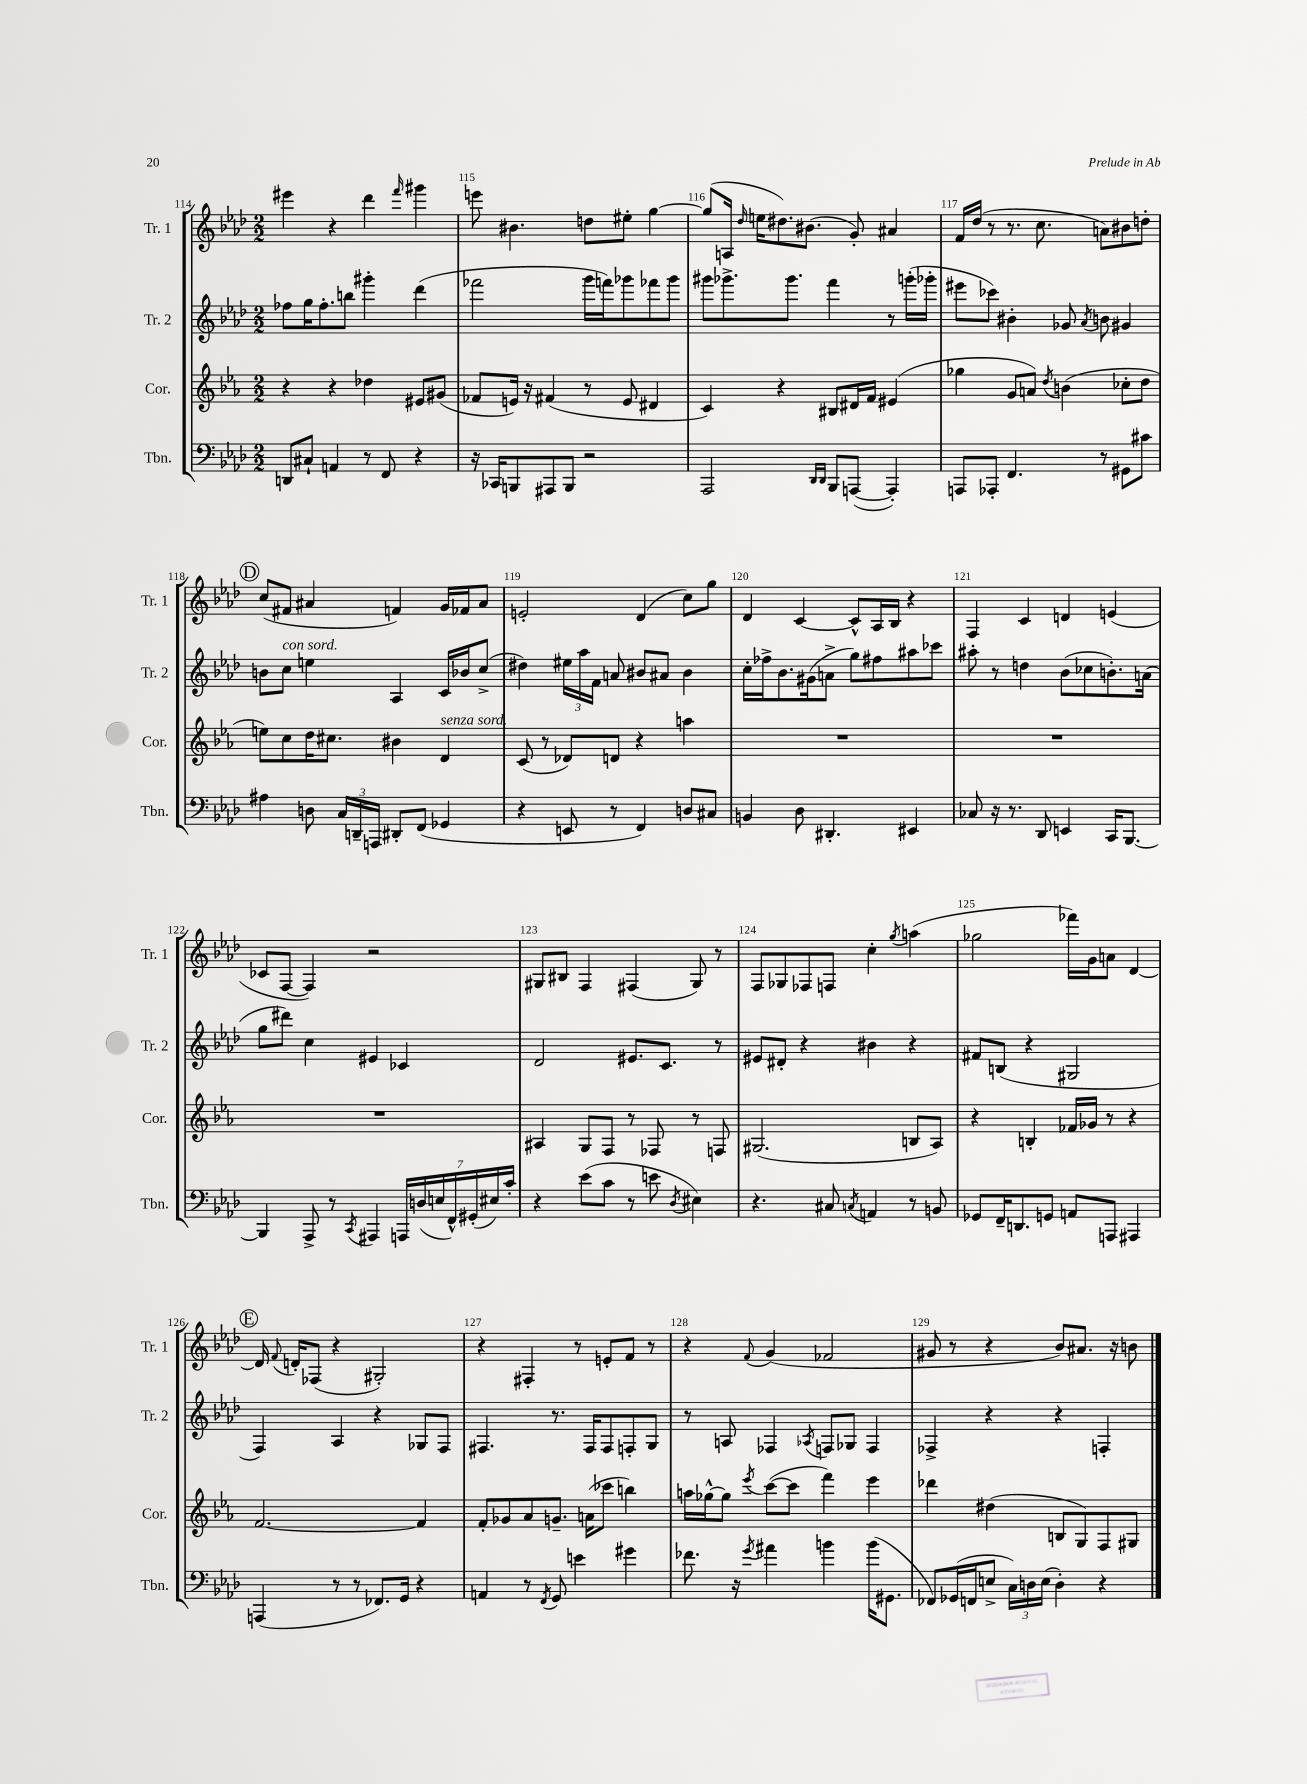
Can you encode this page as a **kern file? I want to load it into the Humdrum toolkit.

**kern	**kern	**kern	**kern
*staff4	*staff3	*staff2	*staff1
*clefF4	*clefG2	*clefG2	*clefG2
*k[b-e-a-d-]	*k[b-e-a-]	*k[b-e-a-d-]	*k[b-e-a-d-]
*M2/2	*M2/2	*M2/2	*M2/2
8DD	4r	8ff-	4eee#
8C#`	.	16gg	.
.	.	8.ff-'	.
4AA	4r	.	4r
.	.	8bb	.
8r	4dd-	4ggg#'	4ddd-
8FF	.	.	.
.	.	.	16qqfff
4r	8e#	(4ddd-	4ggg#
.	(8g#	.	.
=	=	=	=
16r	8f-	2fff-	8eee
16CC-	.	.	.
8BBB	16e)	.	4.b#
.	16r	.	.
8AAA#	(4f#	.	.
8BBB	.	.	.
2r	8r	16ggg	8dd
.	.	16fff)	.
.	8e	8ggg-	8ee#'
.	4d#	8fff-	[4gg
.	.	8ggg-	.
=	=	=	=
2AAA-	4c)	8ggg#	(8gg]
.	.	8.ggg-^	16A
.	.	.	16qqdd-
.	.	.	16ee
.	4r	.	8.dd#)
.	.	8.ggg-	.
.	.	.	(8.b#
16qqDD-	.	.	.
16qqDD-	.	.	.
8BBB-	8B#	4fff	.
([8AAA	16d#	.	8g')
.	16f	.	.
4AAA'])	(4e#	8r	4a#
.	.	(16ggg'	.
.	.	16ggg-'	.
=	=	=	=
8AAA	4gg-	8eee#	16f
.	.	.	(16dd-
8AAA-'	.	8ccc-)	8r
4.FF	8g	4b#'	8.r
.	8a)	.	.
.	.	.	8.cc
.	8qdd	.	.
.	(4b	8g-	.
.	.	8qa-	.
8r	.	8b	8a)
8GG#	8cc-'	4g#	8b#
8c#	8dd	.	8dd'
=	=	=	=
4A#	8ee)	8b	(8cc
.	8cc	8cc	8f#
8D	16dd	4ee	4a#
.	8.cc#	.	.
24C	.	.	.
24DD~	.	.	.
24AAA	.	.	.
8DD#'	4b#	4A-	4f)
(8FF	.	.	.
4GG-	4d	16c	16g
.	.	16b-	16f-
.	.	(8cc^	8a#
=	=	=	=
4r	(8c	4dd#)	2e'
.	8r	.	.
8EE	8d-)	24ee#	.
.	.	24aa-	.
.	.	24f	.
8r	8d	8a	.
4FF)	4r	8b#	(4d-
.	.	8a#	.
8D	4aa	4b#	8cc)
8C#	.	.	8gg
=	=	=	=
4BB	1r	16cc'	4d-
.	.	16ff-^	.
.	.	8.b-	.
8D-	.	.	[4c
.	.	(16g#	.
4.DD#'	.	8a^	.
.	.	8gg)	8c^^]
.	.	8ff#	16A-
.	.	.	16B-
4EE#	.	8aa#	4r
.	.	8ccc-	.
=	=	=	=
8C-	1r	8aa#'	4F
16r	.	8r	.
8.r	.	.	.
.	.	4dd	4c
8DD-	.	.	.
4EE	.	(8b-	4d
.	.	8cc-	.
16CC	.	8.b')	(4e
[8.BBB-	.	.	.
.	.	(16a	.
=	=	=	=
4BBB-]	1r	8gg	8c-
.	.	8ddd#)	[8F
8AAA-^	.	4cc	4F])
8r	.	.	.
8qCC	.	.	.
4AAA#	.	4e#	2r
28AAA	.	4c-	.
(28D	.	.	.
28E	.	.	.
28FF^^)	.	.	.
(28GG#'	.	.	.
28E#)	.	.	.
28c'	.	.	.
=	=	=	=
4r	4A#	2d-	8G#
.	.	.	8B#
(8e-	8G	.	4F
8c	8F	.	.
8r	8r	8.e#	(4F#
8e	8F-	.	.
.	.	8.c	.
8qD-	.	.	.
4E#)	8r	.	8G#)
.	8F	8r	8r
=	=	=	=
4.r	(2.G#	8e#	8F
.	.	8d#'	8G-
.	.	4r	8F-
8C#	.	.	8F
8qC	.	.	.
4AA	.	4b#	4cc'
.	.	.	8qgg
8r	8B	4r	(4aa
8BB	8A-)	.	.
=	=	=	=
8GG-	4r	8f#	2gg-
16FF~	.	(8B	.
8.DD	.	.	.
.	4B'	4r	.
8GG	.	.	.
8AA	16f-	2G#	16fff-)
.	16g-	.	16g
8AAA	8r	.	8a
4AAA#	4r	.	[4d-
=	=	=	=
(4AAA	[2.f	4F)	16d-]
.	.	.	8qqf
.	.	.	16d'
.	.	.	(8F-
8r	.	4A-	4r
8r	.	.	.
8.FF-)	.	4r	2G#')
16GG	.	.	.
4r	4f]	8G-	.
.	.	8F	.
=	=	=	=
4AA	8f'	4.F#	4r
.	8g-	.	.
8r	8a-	.	4F#'
8qFF	.	.	.
8GG	8.g~	8.r	.
4e	.	.	8r
.	(16a	16F#	.
.	8ccc-	8F#	8e'
4g#	4bb)	8F'	8f
.	.	8G	8r
=	=	=	=
8.f-	16aa	8r	4r
.	[16gg-^^	.	.
.	8gg-]	8A	.
16r	.	.	.
8qg	8qeee-	.	8qqf
4a#	([8ccc	4F-	(4g
.	8ccc]	.	.
.	.	8qA-	.
4b	4fff)	8F	2f-
.	.	8G-	.
(16b	4eee-	4F	.
8.GG#	.	.	.
=	=	=	=
8FF-)	4ddd-	4F-^	8g#
(16GG-	.	.	8r
16FF	.	.	.
8E^	(4dd#	4r	4r
24C)	.	.	.
24D	.	.	.
(24E	.	.	.
4D')	8B	4r	8b-)
.	8G)	.	8.a#
4r	8F	4F'	.
.	.	.	16r
.	8G#	.	8b
==	==	==	==
*-	*-	*-	*-
